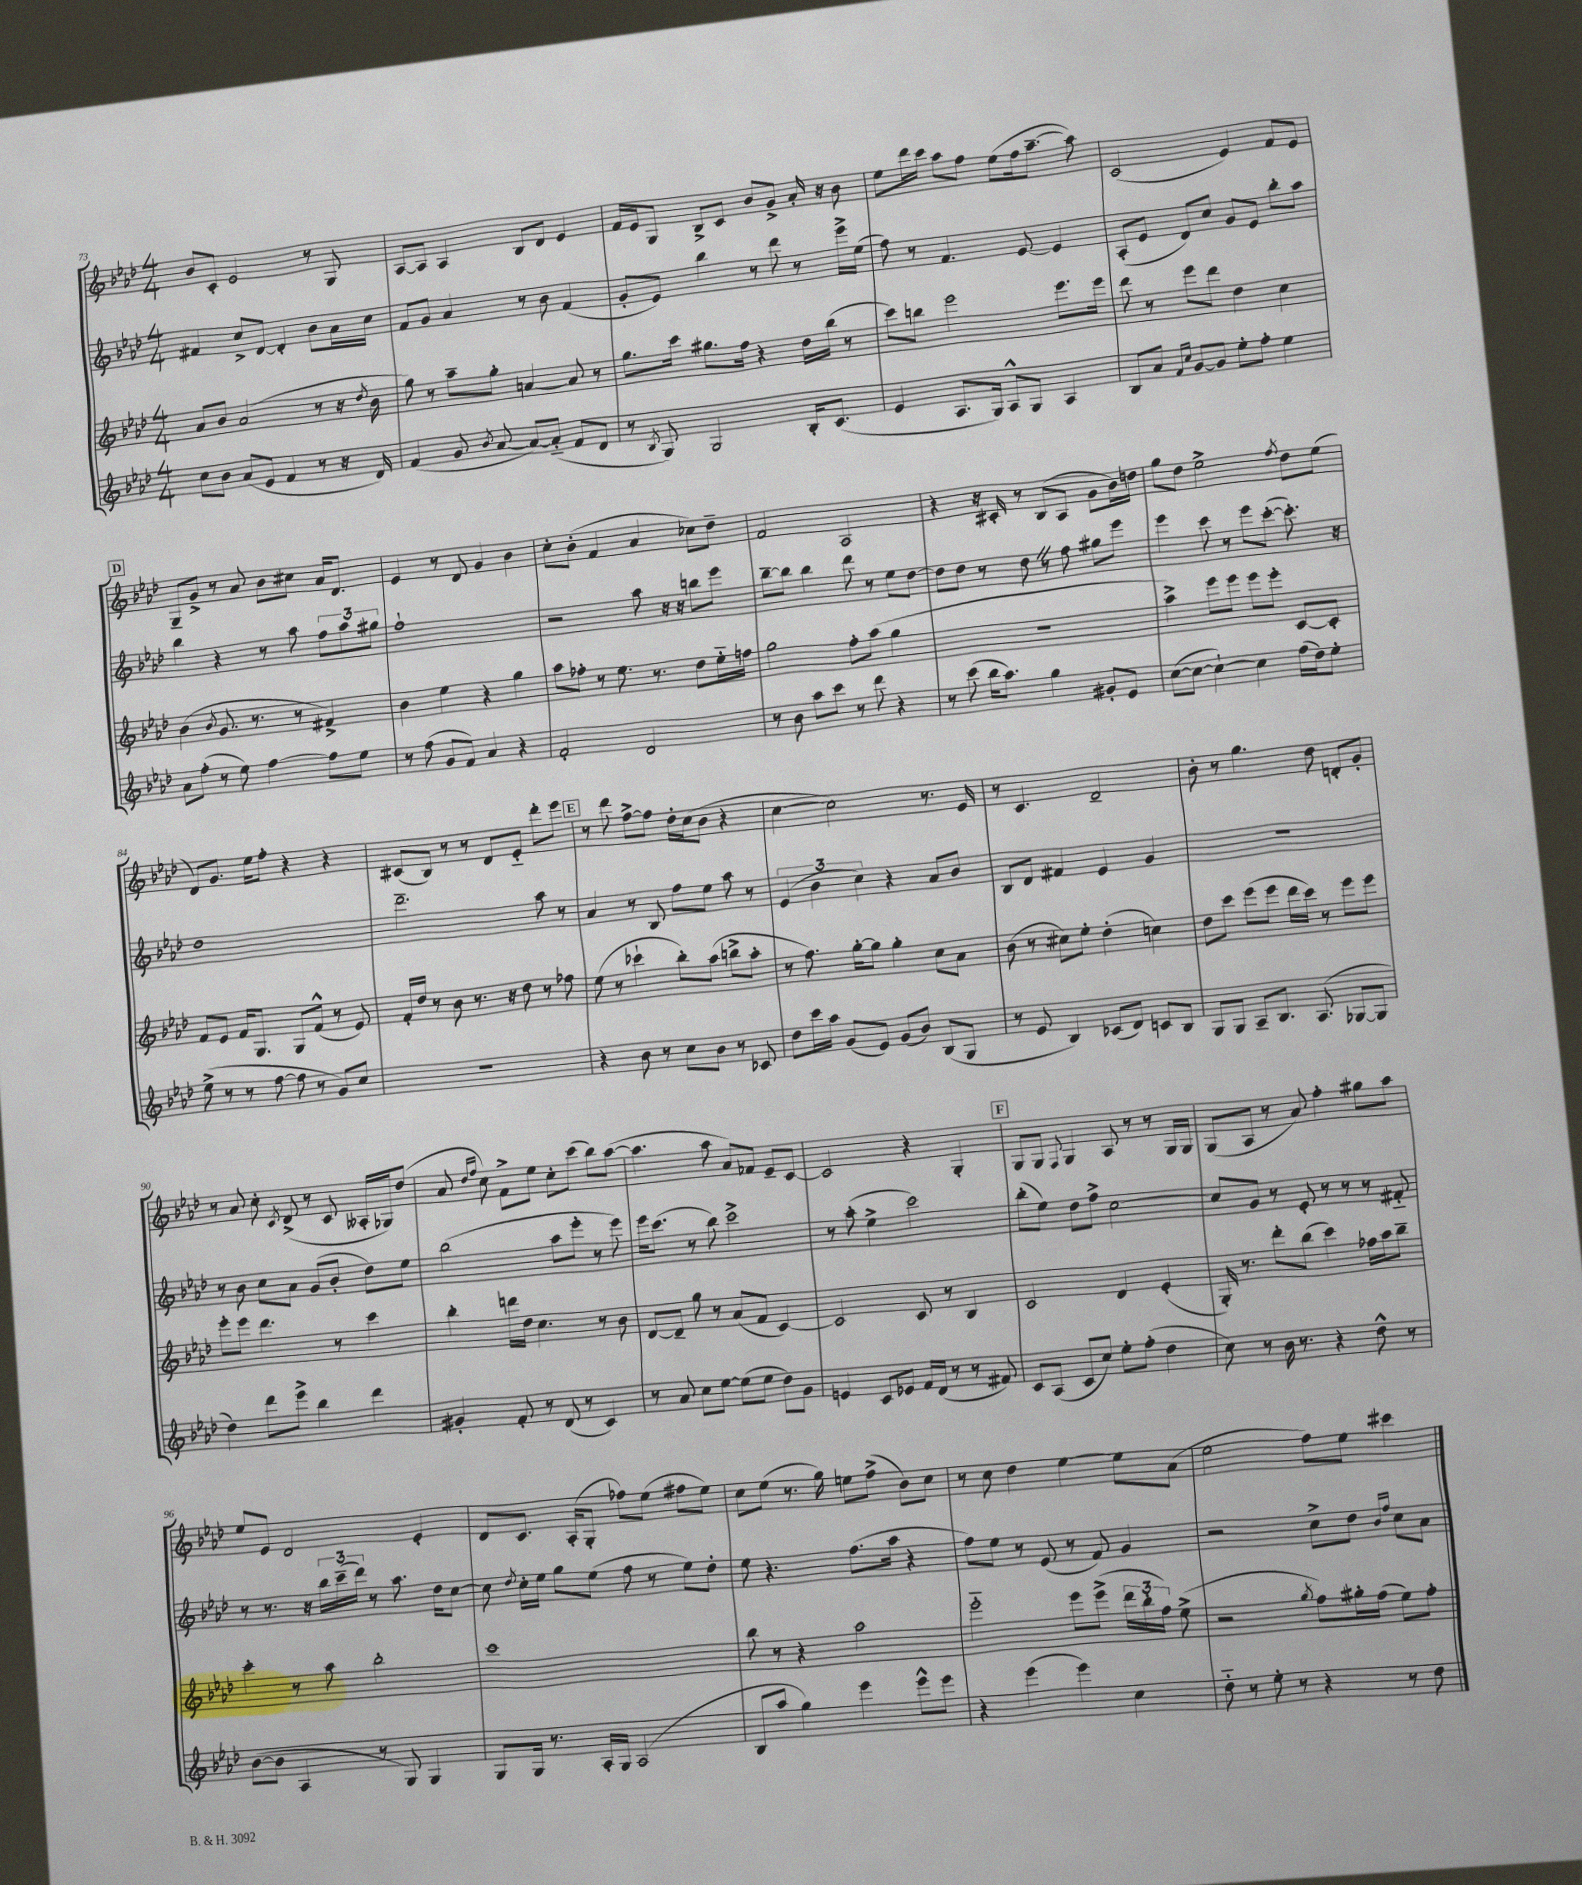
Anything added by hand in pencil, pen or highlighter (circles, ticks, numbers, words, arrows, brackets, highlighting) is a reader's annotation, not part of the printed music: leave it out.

**kern	**kern	**kern	**kern
*staff4	*staff3	*staff2	*staff1
*clefG2	*clefG2	*clefG2	*clefG2
*k[b-e-a-d-]	*k[b-e-a-d-]	*k[b-e-a-d-]	*k[b-e-a-d-]
*M4/4	*M4/4	*M4/4	*M4/4
8cc	8a-	4f#	8b-
8b-	8b-	.	8c'
(8a-	(2a-	8cc^	2e-
8e-	.	[8d-	.
4f	.	4d-']	.
8r	8r	8b-	8r
16r	16r	16a-	8G
.	8qdd-	.	.
16d-)	16b-	16cc	.
=	=	=	=
(4f	8gg)	8f	[8A-
.	8r	8g	8A-]
8g	8aa-~	4a-	4A-
8qb-	.	.	.
[8a-	8gg'	.	.
8a-_)	[4a	8r	8B-
(8a-'~]	.	8b-	8d-
8f	8a]	(4f	4e-
8d-	8r	.	.
=	=	=	=
8r	8.gg	8g'	16f
.	.	.	16e-
8qB-	.	.	.
8G)	.	8e-)	8G
.	16ccc	.	.
2G	8.gg#	4bb-	8B-^
.	.	.	8c
.	16ff	.	.
.	4r	8r	8b-
.	.	8ddd-	8g^
16B-'	16dd-	8r	16a-'
(8.c	(16bb-	.	16r
.	8r	16eee-^	8b-
.	.	(16ee-	.
=	=	=	=
4e-	8ccc)	8ff)	8ee-
.	8bb	8r	16ddd-
.	.	.	16ccc
8.A-	2eee-	4.f	8aa-
.	.	.	8ff
16G)	.	.	.
8A-^^	.	.	(8ee-
8G	.	[8e-	16ff
.	.	.	[8.aa-~
4A-	8.eee-	4e-]	.
.	.	.	8aa-])
.	16eee-	.	.
=	=	=	=
8B-	8ddd-	(8A-'	(2c
8a-	8r	8e-	.
16qqf	.	.	.
16qqcc	.	.	.
[8g	8eee-	8d-)	.
8g]	8ddd-	8cc	.
8ee-'	4dd-	8g	4e-)
8ff'	.	8e-	.
4ee-	4cc	8bb-'	8f
.	.	8aa-	8e-
=	=	=	=
8a-	(4b-	4bb-	8G~
(8ff'	.	.	8g^
.	8qb-	.	.
8r	8.g	4r	8r
8ee-)	.	.	8a-
.	8.r	.	.
[4ff	.	8r	8b-
.	8r	8aa-	8cc#
8ff]	4f#^)	12ff	16a-
.	.	.	8.d-
.	.	12aa-	.
8ee-	.	.	.
.	.	12gg#	.
=	=	=	=
8r	4b-	1ff`	4e-
(8ff	.	.	.
8g	4ee-	.	8r
8f)	.	.	8d-
4a-	4r	.	4g
4r	4gg	.	4b-
=	=	=	=
2f'	8aa-	2r	8cc'
.	8ff-'	.	(8b-'
.	8r	.	4f
.	8.ee-	.	.
2d-	.	8aa-	4a-
.	8.r	.	.
.	.	16r	.
.	.	16r	.
.	8dd-	8bb	8cc-)
.	16ee-'~	8eee-	8dd-~
.	16ff	.	.
=	=	=	=
8r	2gg	[8bb-~	2f
8b-	.	8bb-]	.
8aa-	.	4bb-	.
8ccc	.	.	.
8r	8ff'	8ddd-	2A-
8ddd-	(8aa-	8r	.
4r	4gg	8ee-	.
.	.	[8dd-	.
=	=	=	=
8r	1r	8dd-]	4r
(8ccc	.	8dd-	.
16bb-	.	8r	16r
8.aa-)	.	.	16c#'
.	.	8dd-	8r
4gg	.	8r	(8B-
.	.	8ff	8A-
8g#'	.	8gg#	8g
8e-	.	8eee-	16b-)
.	.	.	16dd
=	=	=	=
([8cc	4aa-^)	4eee-	8gg
8cc_	.	.	8dd-
4cc`_)	8eee-	8ccc	2ee-^
.	8eee-	8r	.
4cc]	8eee-	8eee-	.
.	8eee-'	([8ccc'	.
.	.	.	8qff
(16ff	[8c	8.ccc'])	8dd-
16dd-)	.	.	.
8ee-'	8c']	.	(8ee-
.	.	16r	.
=	=	=	=
(8ee-^	8f	1dd-	8d-)
8r	8e-	.	8.g
8r	16f	.	.
.	8.G	.	16ee-
[8ff	.	.	8ff'
8ff]	8G	.	4r
8r	(8f^^	.	.
8g)	8r	.	4r
8cc	8e-)	.	.
=	=	=	=
1r	16f'	2.ddd-~	(8c#
.	16dd-	.	.
.	8r	.	8B-)
.	8b-	.	8r
.	8.r	.	8r
.	.	.	8d-
.	16r	.	.
.	8dd-	.	8e-'~
.	8r	8aa-	8ddd-'
.	8ff-	8r	8eee-
=	=	=	=
4r	(8ee-	4a-	8r
.	8r	.	8ddd-
8b-	4ccc-`	8r	[8ff^
8r	.	8B-	8ff]
8cc	8bb-')	8ff	16dd-'
.	.	.	(16cc
8b-	(8aa-	8ee-	8b-
8r	8bb^	8aa-	4r
8c-	8aa-'	8r	.
=	=	=	=
8dd-	8r	(6e-	[4cc
16ccc	8.ff)	.	.
.	.	6b-	.
16aa-	.	.	.
(8g	.	.	2cc])
.	[16gg'	.	.
.	.	6cc)	.
8e-)	8gg]	.	.
(8g	4gg'	4r	.
8b-)	.	.	.
(8B-	8cc	8a-	8.r
8G	8a-	8b-	.
.	.	.	16e-
=	=	=	=
8r	(8b-	8B-	8r
8e-	8r	8d-	4.c
4B-)	8cc#)	4f#	.
.	8ee-'	.	.
(8c-	(4dd-'	4e-	2d-~
8d-)	.	.	.
8c	4cc)	4g	.
8B-	.	.	.
=	=	=	=
8G	8dd-	1r	8b-'
8G	8ccc	.	8r
8A-~	(8eee-	.	4.gg
8.B-	8eee-	.	.
.	16ddd-	.	.
(8.A-	16ccc)	.	.
.	8r	.	8dd-
[8G-	8eee-	.	8d'
8G-]	8eee-	.	8g'
=	=	=	=
4dd-)	8eee-'	8r	8r
.	8eee-	8b-	8a-
8ddd-	4.ddd-	8cc	8cc'
.	.	.	8qc
8eee-^	.	8a-	(8d-^
4bb-	.	(8g	8r
.	8r	8b-'	8c
4ddd-	4ccc	8dd-)	16A--'
.	.	.	16G-)
.	.	8ee-	(8dd-
=	=	=	=
4g#'	4bb-'	(2bb-	8a-
.	.	.	16qqdd-
.	.	.	16qqff
.	.	.	8cc)
8f'	16ddd	.	8f^
.	16dd-	.	.
8r	4.cc	.	8ee-
(8d-	.	8aa-	8cc'
8r	.	8eee-'	(8ccc
4c)	8r	8r	8bb-)
.	8b-	8eee-)	([8aa-
=	=	=	=
8r	[8d-	16eee-	4.aa-]
.	.	(8.ccc	.
8a-	8d-~]	.	.
8cc	8gg	8r	.
[8ee-	8r	8bb-)	8aa-
(8ee-]	(8a-	2ccc^	8a-)
8ee-	8f	.	8f-
8dd-)	[4c)	.	8e-~
8g	.	.	[8c
=	=	=	=
4e	2c]	8r	2c]
.	.	(8aa-'	.
8c	.	4ee-^	.
8e-	.	.	.
16f	8c	2ccc)	4r
(16d-	.	.	.
8r	8r	.	.
8r	4B-	.	4G'
8f#)	.	.	.
=	=	=	=
8c	2c	(8bb-'	8G
(8A-	.	8ee-)	8G
.	.	.	8qqF
8c	.	8dd-	4G
8cc)	.	8ff^	.
8ee-'	4d-	[2cc	8A-
(8ff'	.	.	8r
4dd-	(4e-'	.	8r
.	.	.	16G
.	.	.	16G
=	=	=	=
8cc)	16G')	8cc]	(8G
.	8.r	.	.
8r	.	8g	8A-
16b-	8ddd-'	8r	8r
8.r	.	.	.
.	(8bb-	8e-'	8a-)
4r	4ccc)	8r	4ff'
.	.	8r	.
8dd-^^	16ff-	8r	8gg#
.	16aa-	.	.
8r	8bb-~	8f#'~	8aa-
=	=	=	=
([8b-	4ccc'	8r	8ee-
8b-]	.	8.r	8e-
4A-	8r	.	2d-
.	.	16r	.
.	8aa-	24bb-	.
.	.	(24ccc~	.
.	.	24ddd-)	.
8r	2bb-'	8r	.
8G)	.	8.aa-	.
4G	.	.	4e-'
.	.	16dd-	.
.	.	[8cc	.
=	=	=	=
8G	1ccc	8cc]	8d-
.	.	8qdd-	.
16G	.	16cc'	8.c
8.r	.	16ee-	.
.	.	8gg	.
.	.	.	(16A-'
16A-'	.	(8ee-	8G'
16G	.	.	.
(2A-	.	8ff	8ff-)
.	.	8r	(8ee-
.	.	8ee-)	8ff#
.	.	8dd-'	8ee-)
=	=	=	=
8B-	8bb-	8ee-	8cc
8aa-	8r	4.r	(8ee-
4gg)	4r	.	8.r
.	.	.	16gg)
4eee-	2aa-	(8.ff	8ee
.	.	.	(8ff^
.	.	16aa-	.
8eee-^^	.	4r	8b-)
8eee-	.	.	8cc
=	=	=	=
4r	2eee-'~	8ff)	8r
.	.	8ee-	8cc
(4eee-	.	8r	4dd-
.	.	(8e-	.
4eee-)	8eee-	8r	[4ee-
.	(8eee-^	8f)	.
4cc	24ddd-	4g	8ee-]
.	24bb-'	.	.
.	24ff)	.	.
.	(8ee-^	.	(8a-
=	=	=	=
8dd-'~	2r	2r	2ee-
8r	.	.	.
8ee-'	.	.	.
8r	.	.	.
.	8qgg	.	.
4r	8ff)	8cc^	8ff)
.	16gg#'	8dd-	8ee-
.	(16ff	.	.
.	.	16qqb-	.
.	.	16qqff	.
8r	8ee-)	8cc	4ccc#
8dd-	8ff'	8a-	.
==	==	==	==
*-	*-	*-	*-
